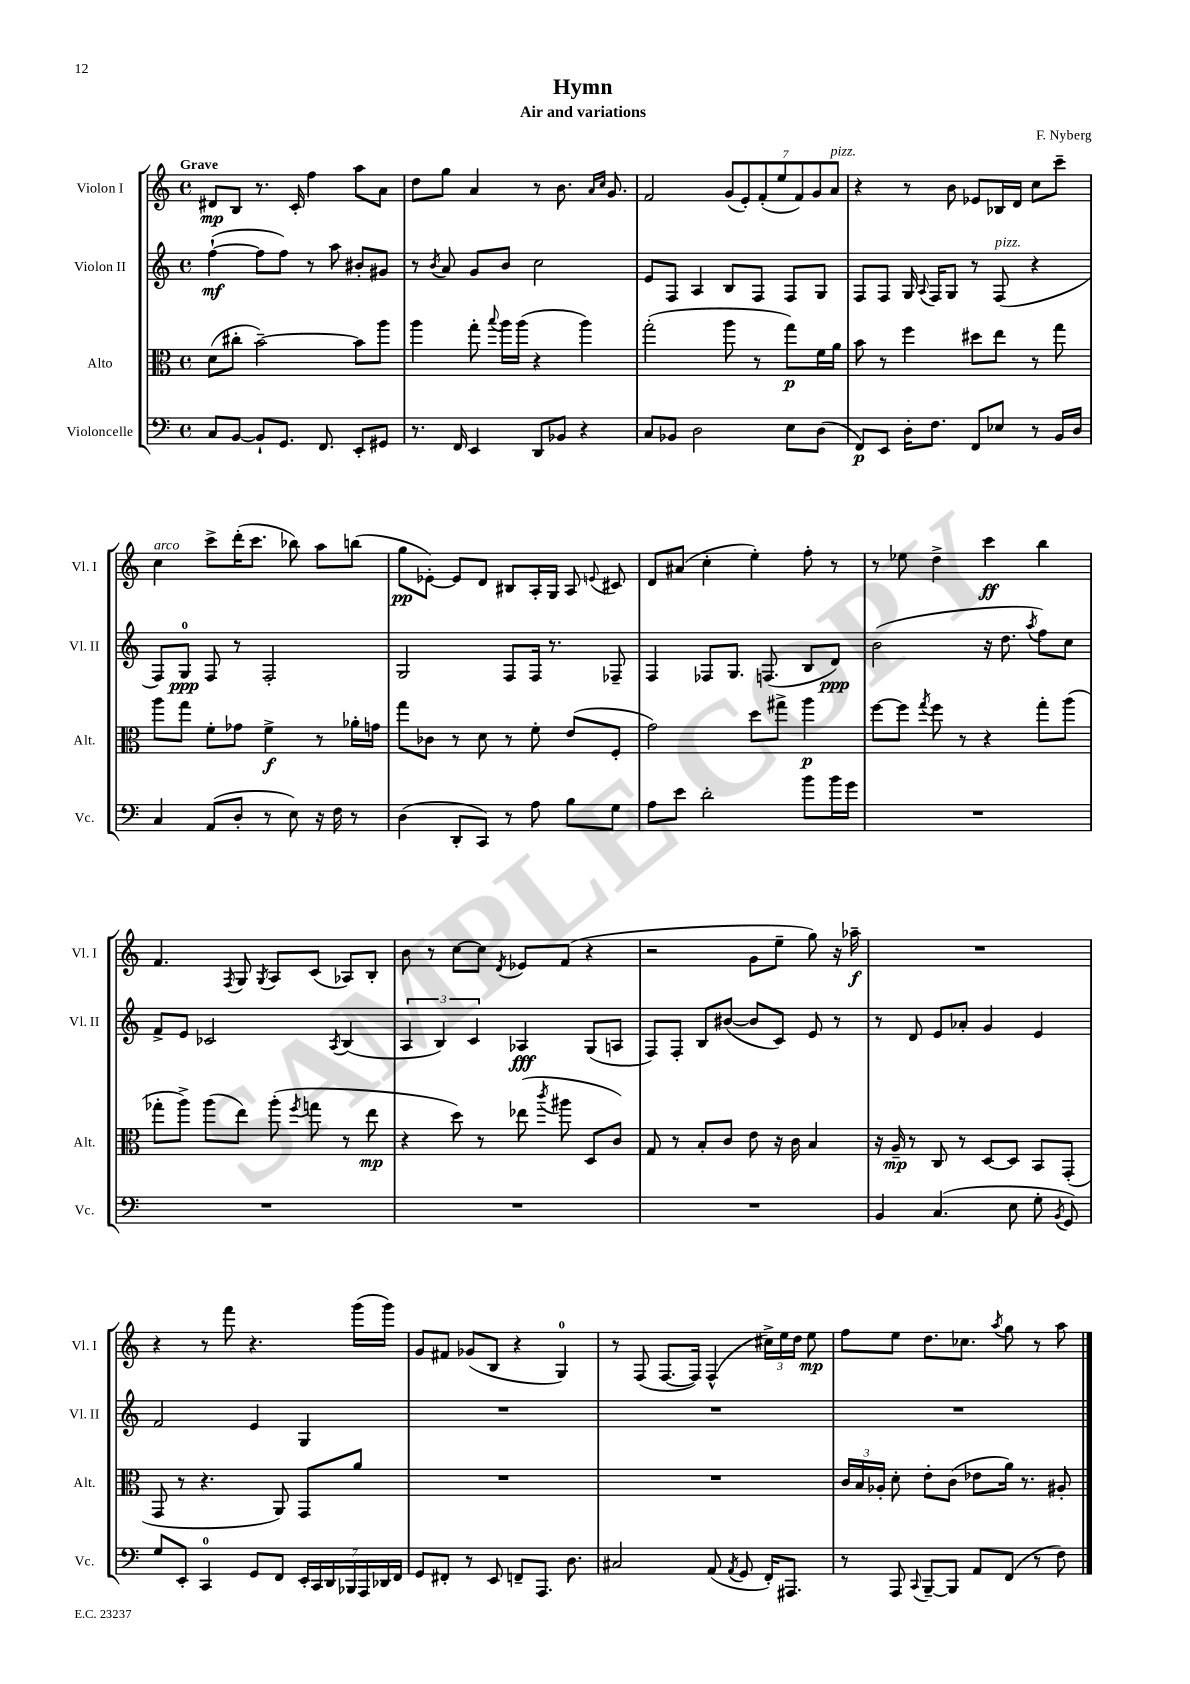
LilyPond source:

\header { title = "Hymn" composer = "F. Nyberg" subtitle = "Air and variations" }
<<
\new StaffGroup <<
\new Staff = "s0" \with { instrumentName = "Violon I" shortInstrumentName = "Vl. I" } {
    \clef treble \key c \major \defaultTimeSignature \time 4/4 \tempo "Grave"
    \autoBeamOff dis'8[\mp b8] r8. c'16-. f''4 a''8[ a'8] |
    d''8[ g''8] a'4 r8 b'8. \grace { a'16[ c''16] } g'8. |
    f'2 \tuplet 7/4 { g'8[( e'8-.) f'8-.( e''8 f'8) g'8 a'8]^\markup { \italic "pizz." } } |
    r4 r8 b'8 ees'8[ bes16 d'16] c''8[ c'''8]-- |
    c''4^\markup { \italic "arco" } c'''8[-> d'''16-.( c'''8.] bes''8) a''8[ b''8]( |
    g''8[\pp ees'8]~-.) ees'8[ d'8] bis8[ a16-. g16] a8 \appoggiatura { e'8 } cis'8 |
    d'8[ ais'8]( c''4-. e''4-.) f''8-. r8 |
    r8 ees''8 d''4-> c'''4\ff b''4 |
    f'4. \acciaccatura { f8 } g8 \acciaccatura { g8 } a8[ c'8]( aes8[) b8]-. |
    b'8 r8 c''8[~ c''8] \acciaccatura { d'8 } ees'8[ f'8]( r4 |
    r2 g'8[ e''8]-- g''8) r16 aes''16--\f |
    R1 |
    r4 r8 f'''8 r4. g'''16[( g'''16]) |
    g'8[ fis'8] ges'8[( b8] r4 g4-0) |
    r8 f8( f8.[~ f16]) f4-^( \tuplet 3/2 { cis''16[->) e''16 d''16] } e''8\mp |
    f''8[ e''8] d''8.[ ces''8.] \acciaccatura { a''8 } g''8 r8 a''8 \bar "|." |
}
\new Staff = "s1" \with { instrumentName = "Violon II" shortInstrumentName = "Vl. II" } {
    \clef treble \key c \major \defaultTimeSignature \time 4/4
    \autoBeamOff f''4~-!\mf( f''8[ f''8]) r8 a''8 bis'8[-. gis'8] |
    r8 \acciaccatura { b'8 } a'8 g'8[ b'8] c''2 |
    e'8[ f8] a4 b8[ f8] f8[ g8] |
    f8[ f8] g16 \appoggiatura { a8 } f16[ g8] r8 f8^\markup { \italic "pizz." }( r4 |
    f8[) g8]-0\ppp f8 r8 f2-. |
    g2 f8[ f16] r8. fes8-- |
    f4 fes8[ g8.] f8.( b8[ d'8]\ppp) |
    b'2( r16 d''8. \acciaccatura { a''8 } f''8[) c''8] |
    f'8[-> e'8] ces'2 \acciaccatura { a8 } b4( |
    \tuplet 3/2 { a4 b4) c'4 } aes4\fff g8[( a8] |
    f8[) f8]-. b8[ bis'8]~( bis'8[ c'8]) e'8 r8 |
    r8 d'8 e'8[ aes'8]-. g'4 e'4 |
    f'2 e'4 g4 |
    R1 |
    R1 |
    R1 \bar "|." |
}
\new Staff = "s2" \with { instrumentName = "Alto" shortInstrumentName = "Alt." } {
    \clef alto \key c \major \defaultTimeSignature \time 4/4
    \autoBeamOff d'8[( cis''8]-. b'2~--) b'8[ a''8] |
    a''4 g''8-. \appoggiatura { b''8 } a''16[ a''16]( r4 a''4) |
    g''2-.( a''8 r8 g''8[\p) f'16 a'16] |
    b'8 r8 f''4 dis''8[ e''8] r8 g''8 |
    a''8[ g''8] f'8[-. ges'8] f'4->\f r8 aes'16[-. g'16] |
    g''8[ ces'8] r8 d'8 r8 f'8-. e'8[( f8]-. |
    g'2) d''8[ gis''8]-> a''4\p |
    f''8[~ f''8] \acciaccatura { g''8 } f''8 r8 r4 g''8[-. a''8]( |
    ges''8[-. a''8]->) a''8[( e''8]) a''8-.( \acciaccatura { f''8 } g''8 r8 e''8\mp |
    r4 d''8) r8 ees''8( \acciaccatura { c'''8 } ais''8 d8[ c'8]) |
    g8 r8 b8[-. c'8] e'8 r16 c'16 b4 |
    r16 a16--\mp r8 c8 r8 d8[~ d8] b,8[ g,8]-.( |
    g,8 r8 r4. a,8) g,8[ a'8] |
    R1 |
    R1 |
    \tuplet 3/2 { c'16[ b16 aes16]-. } d'8-. e'8[-. c'8]( ees'8[ a'16]) r8. ais8-. \bar "|." |
}
\new Staff = "s3" \with { instrumentName = "Violoncelle" shortInstrumentName = "Vc." } {
    \clef bass \key c \major \defaultTimeSignature \time 4/4
    \autoBeamOff c8[ b,8]~ b,8[-! g,8.] f,8. e,8[-. gis,8] |
    r8. f,16 e,4 d,8[ bes,8] r4 |
    c8[ bes,8] d2 e8[ d8]( |
    f,8[\p) e,8] d16[-. f8.] f,8[ ees8] r8 b,16[ d16] |
    c4 a,8[( d8]-. r8 e8) r16 f16 r8 |
    d4( d,8[-. c,8]) r8 a8 b8[ g8] |
    a8[ e'8] d'2-. b'8[ b'16 g'16] |
    R1 |
    R1 |
    R1 |
    R1 |
    b,4 c4.( e8 g8-. \acciaccatura { b,8 } g,8) |
    g8[ e,8]-. c,4-0 g,8[ f,8] \tuplet 7/4 { e,16[-. c,16 d,16 bes,,16 a,,16 des,16 f,16] } |
    g,8[ fis,8]-. r8 e,8 f,8[-- a,,8.] d8. |
    cis2 a,8( \acciaccatura { a,8 } g,8 f,16[-.) ais,,8.] |
    r8 a,,8 \appoggiatura { c,8 } b,,8[~-- b,,8] a,8[ f,8]( r8 f8) \bar "|." |
}
>>
>>
\layout { \context { \Score \remove "Bar_number_engraver" } }
